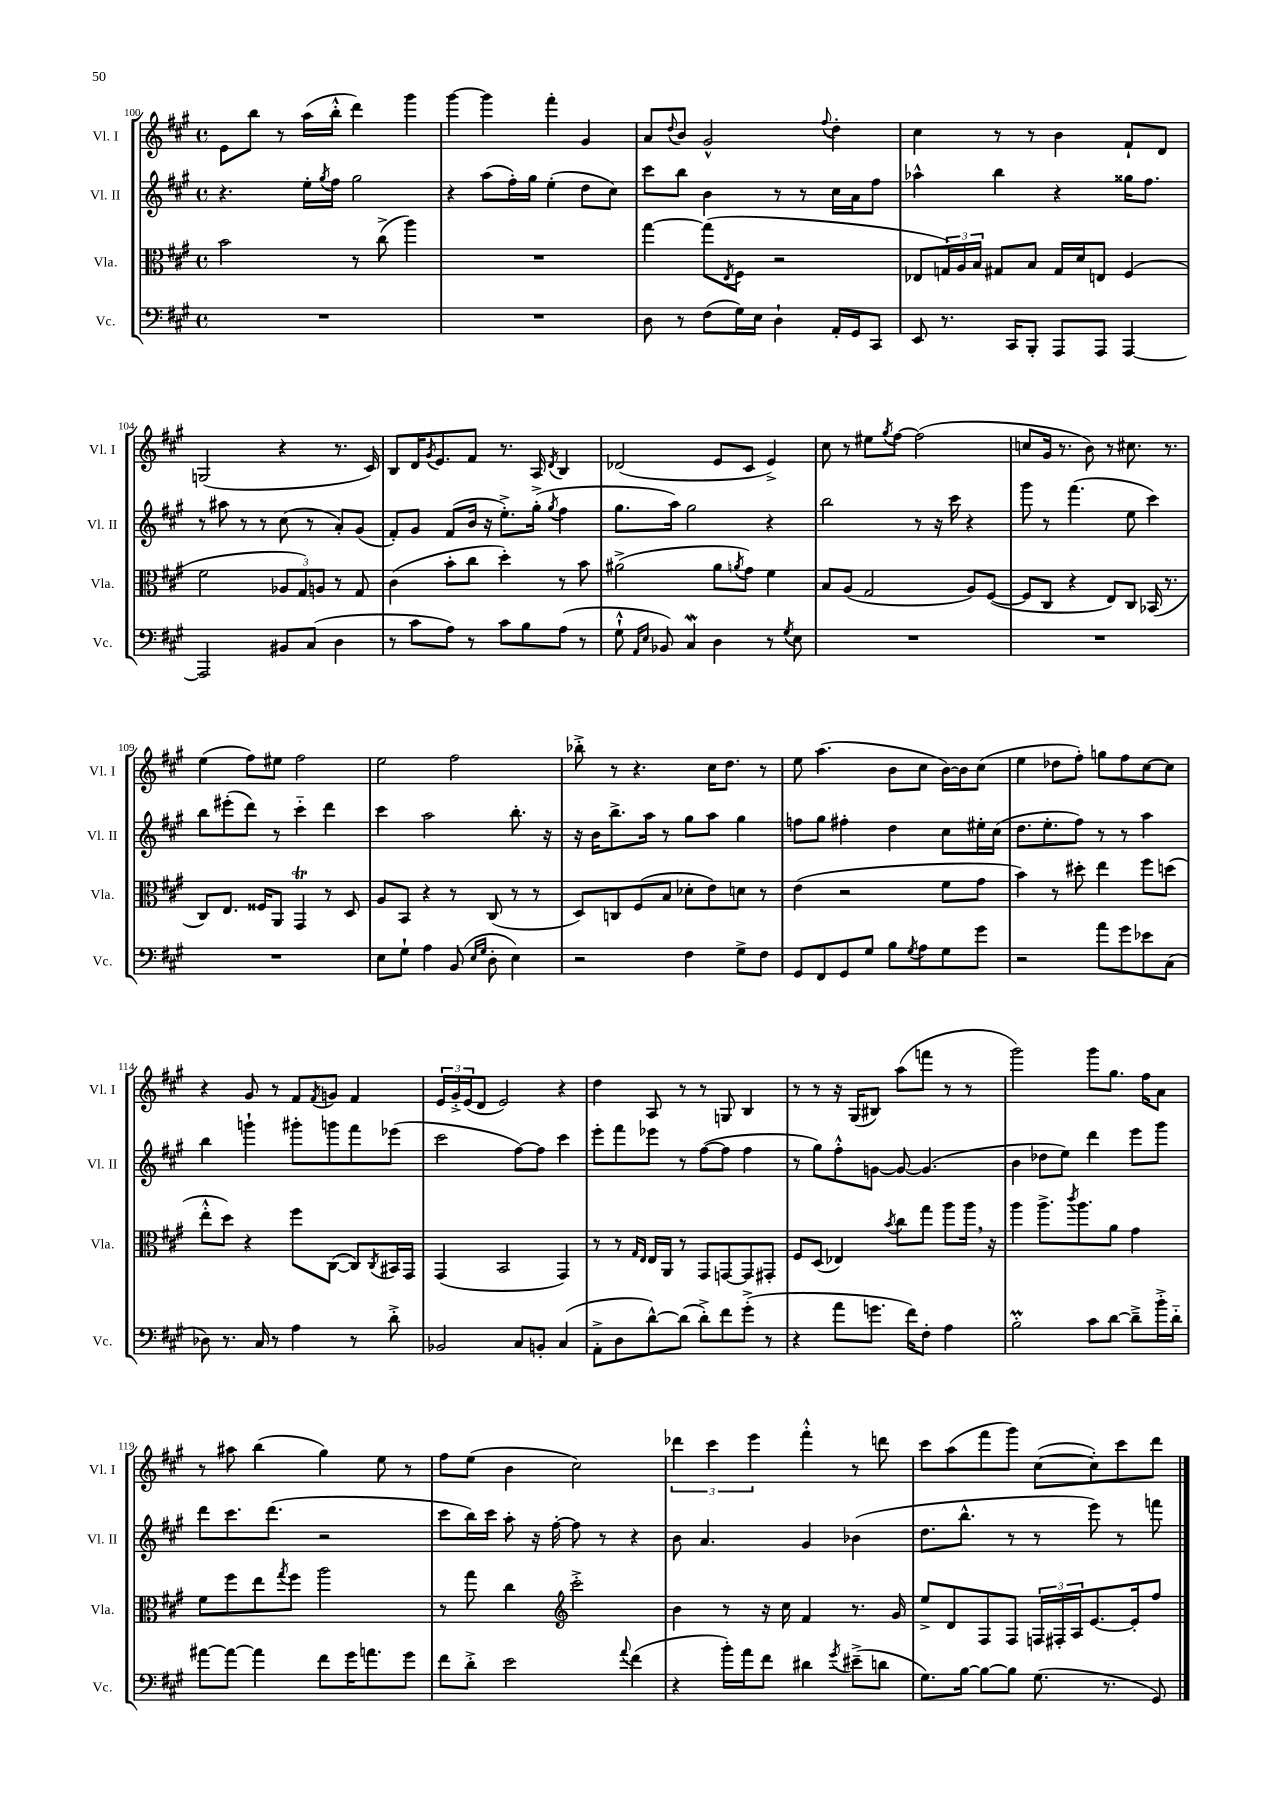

**kern	**kern	**kern	**kern
*staff4	*staff3	*staff2	*staff1
*clefF4	*clefC3	*clefG2	*clefG2
*k[f#c#g#]	*k[f#c#g#]	*k[f#c#g#]	*k[f#c#g#]
*M4/4	*M4/4	*M4/4	*M4/4
*met(c)	*met(c)	*met(c)	*met(c)
1r	2b\	4.r	8e\L
.	.	.	8bb\J
.	.	.	8r
.	.	16ee'\LL	(16aa\LL
.	.	8qgg#/	.
.	.	16ff#\JJ	16bb'^^\JJ
.	8r	2gg#\	4ddd\)
.	(8cc#^\	.	.
.	4aa\)	.	4ggg#\
=	=	=	=
1r	1r	4r	[4ggg#\
.	.	(8aa\L	4ggg#\]
.	.	16ff#'\L)	.
.	.	16gg#\JJ	.
.	.	(4ee'\	4fff#'\
.	.	8dd\L	4g#/
.	.	8cc#\J)	.
=	=	=	=
8D\	[4gg#\	8ccc#\L	8a/L
.	.	.	8qqdd/
8r	.	8bb\J	8b/J
(8F#\L	(8gg#\]L	4b\	2g#^^/
.	8qE/	.	.
16G#\L)	8F#\J	.	.
16E\JJ	.	.	.
4D`\	2r	8r	.
.	.	8r	.
.	.	.	8qqff#/
16AA'/LL	.	16cc#\LL	4dd'\
16GG#/J	.	16a\J	.
8CC#/J	.	8ff#\J	.
=	=	=	=
8EE/	8E-/L	4aa-^^\	4cc#\
8.r	24G/L)	.	.
.	24A/	.	.
.	24B/JJ	.	.
.	8G#/L	4bb\	8r
16CC#/LK	.	.	.
8BBB'/J	8B/J	.	8r
8AAA/L	16G#/LL	4r	4b\
.	16d/J	.	.
8AAA/J	8E/J	.	.
[4AAA/	(4F#/	16gg##\LK	8f#`/L
.	.	8.ff#\J	.
.	.	.	8d/J
=	=	=	=
2AAA/]	2f#\	8r	(2G/
.	.	8aa#\	.
.	.	8r	.
.	.	8r	.
8BB#/L	12A-/L	(8cc#\	4r
.	12G#/)	.	.
(8C#/J	.	8r	.
.	12A/J	.	.
4D\	8r	8a'/L)	8.r
.	8G#/	(8g#/J	.
.	.	.	16c#/)
=	=	=	=
8r	(4c#\	8f#'/L)	8B/L
8c#\L	.	8g#/J	16d/K
.	.	.	8qg#/
.	.	.	8.e/
8A\J)	8b'\L	(8f#/L	.
8r	8cc#\J	16b/Jk	8f#/J
.	.	16r	.
8c#\L	4dd'\)	8.ee'^\L)	8.r
8B\	.	.	.
.	.	(16gg#'^\Jk	16A/
.	.	8qgg#/	8qd/
(8A\J	8r	4ff#\	4B/
8r	8b\	.	.
=	=	=	=
8G#`^^\	(2a#^\	8.gg#\L	(2d-/
16qqAA/LL	.	.	.
16qqE/JJ	.	.	.
8BB-/)	.	.	.
.	.	16aa\Jk)	.
4C#/	.	2gg#\	.
4D\	8a#\L	.	8e/L
.	8qa/	.	.
.	8g#\J)	.	8c#/J
8r	4f#\	4r	4e^/)
8qG#/	.	.	.
8E\	.	.	.
=	=	=	=
1r	8B/L	2bb\	8cc#\
.	(8A/J	.	8r
.	2G#/	.	8ee#\L
.	.	.	8qgg#/
.	.	.	[8ff#\J
.	.	8r	(2ff#\]
.	.	16r	.
.	.	16ccc#\	.
.	8A/L)	4r	.
.	([8F#/J	.	.
=	=	=	=
1r	8F#/]L	8ggg#\	8cc/L
.	8C#/J	8r	16g#/Jk
.	.	.	8.r
.	4r	(4.fff#\	.
.	.	.	8b\)
.	8E/L)	.	8r
.	8C#/J	8ee\	8.cc#\
.	(16BB-/	4ccc#\)	.
.	8.r	.	8.r
=	=	=	=
1r	8C#/L)	8bb\L	(4ee\
.	8.E/J	(8eee#'\	.
.	.	8ddd\J)	8ff#\L)
.	16F##/LK	.	.
.	8AA/J	8r	8ee#\J
.	4GG#/	4ccc#'~\	2ff#\
.	8r	4ddd\	.
.	8D/	.	.
=	=	=	=
8E\L	8A/L	4ccc#\	2ee\
8G#`\J	8BB/J	.	.
4A\	4r	2aa\	.
(8BB/	8r	.	2ff#\
16qqE/LL	.	.	.
16qqG#/JJ	.	.	.
8D'\	(8C#/	.	.
4E\)	8r	8.bb'\	.
.	8r	.	.
.	.	16r	.
=	=	=	=
2r	8D/L)	16r	8bb-'^\
.	.	16b\LK	.
.	8C/	8.bb^\	8r
.	(8F#/	.	4.r
.	.	16aa\Jk	.
.	8B/J	8r	.
4F#\	8d-'\L	8gg#\L	.
.	8e\)	8aa\J	16cc#\LK
.	.	.	8.dd\J
8G#^\L	8d\J	4gg#\	.
8F#\J	8r	.	8r
=	=	=	=
8GG#/L	(4e\	8ff\L	8ee\
8FF#/	.	8gg#\J	(4.aa\
8GG#/	2r	4ff#'\	.
8G#/J	.	.	.
8B\L	.	4dd\	8b\L
8qG#/	.	.	.
8A\	.	.	8cc#\J
8G#\	8f#\L	8cc#\L	[16b\LL)
.	.	.	16b\]J
8g#\J	8g#\J	16ee#'\L	(8cc#\J
.	.	(16cc#\JJ	.
=	=	=	=
2r	4b\)	8.dd\L	4ee\
.	.	8.ee'\	.
.	8r	.	8dd-\L
.	8dd#'\	8ff#\J)	8ff#'\J)
8a\L	4ee\	8r	8gg\L
8g#\	.	8r	8ff#\
8e-\	8ff#\L	4aa\	[8cc#\
(8C#\J	(8dd\J	.	8cc#\]J
=	=	=	=
8D-\)	8ee'^^\L	4bb\	4r
8.r	8dd\J)	.	.
.	4r	4ggg`\	8g#/
16C#/	.	.	.
8r	.	.	8r
4A\	8ff#\L	8ggg#'\L	8f#/L
.	.	.	8qf#/
.	([8C#\J	8ggg\	8g/J
8r	8C#/]L)	8fff#\	4f#/
.	8qC#/	.	.
8d'^\	16BB#/L	(8eee-\J	.
.	16GG#/JJ	.	.
=	=	=	=
2BB-/	(4GG#/	2ccc#\	24e/LL
.	.	.	24g#'^/
.	.	.	(24e/J
.	.	.	8d/J
.	2BB/	.	2e/)
8C#/L	.	[8ff#\L)	.
8BB'/J	.	8ff#\]J	.
(4C#/	4GG#/)	4ccc#\	4r
=	=	=	=
8AA'^\L	8r	8eee'\L	4dd\
8D\	8r	8fff#\	.
.	16qqG#/LL	.	.
.	16qqE/JJ	.	.
[8d^^\)	16E/LL	8eee-\J	8A/
.	16AA/JJ	.	.
(8d\]J	8r	8r	8r
8d'^\L)	8GG#/L	([8ff#\L	8r
8f#\	[8GG/	8ff#\]J	8G/
(8g#'^\J	8GG/]	4ff#\	4B/
8r	8GG#'/J	.	.
=	=	=	=
4r	8F#/L	8r	8r
.	(8D/J	8gg#\L)	8r
8a\L	4E-/)	8ff#'^^\	16r
.	.	.	(16G#/LK
8.g\J	.	[8g\J	8B#/J)
.	8qb/	.	.
.	8cc#\L	8g/_	(8aa\L
16f#\LK)	.	.	.
8F#'\J	8gg#\J	(4.g/]	8fff\J
4A\	8aa\L	.	8r
.	16aa\Jk	.	8r
.	16r	.	.
=	=	=	=
2B'\	4aa\	4b\	2ggg#\)
.	8.aa^\L	8dd-\L	.
.	.	8ee\J)	.
.	8qccc#/	.	.
.	8.aa\	.	.
8c#\L	.	4ddd\	8ggg#\L
[8d\J	8a\J	.	8.gg#\J
8d~^\]L	4g#\	8eee\L	.
.	.	.	16ff#\LK
16b'^\L	.	8ggg#\J	8a\J
16d'~\JJ	.	.	.
=	=	=	=
[8a#\L	8f#\L	8ddd\L	8r
8a#\_J	8ff#\	8.ccc#\	8aa#\
4a#\]	8ee\	.	(4bb\
.	.	(8.ddd\J	.
.	8qgg#/	.	.
.	8ff#\J	.	.
8f#\L	2aa\	2r	4gg#\)
16g#\K	.	.	.
8.a\	.	.	.
.	.	.	8ee\
8g#\J	.	.	8r
=	=	=	=
8f#\L	8r	8ccc#\L	8ff#\L
8d'^\J	8gg#\	16bb\L)	(8ee\J
.	.	16ccc#\JJ	.
2e\	4cc#\	8aa'\	4b\
.	.	16r	.
.	.	[16ff#'\	.
*	*clefG2	*	*
.	2ccc#'^\	8ff#\]	2cc#\)
.	.	8r	.
8qqa/	.	.	.
(4f#\	.	4r	.
=	=	=	=
4r	4b\	8b\	6ddd-\
.	.	4.a/	.
.	.	.	6ccc#\
16b'\LL)	8r	.	.
16a\J	.	.	.
.	.	.	6eee\
8f#\J	16r	.	.
.	16cc#\	.	.
4d#\	4f#/	4g#/	4fff#'^^\
8qg#/	.	.	.
(8e#~^\L	8.r	(4b-\	8r
8d\J	.	.	8ddd\
.	16g#/	.	.
=	=	=	=
8.G#\L)	8ee^/L	8.dd\L	8ccc#\L
.	8d/	.	(8aa\
[16B\Jk	.	8.bb^^\J	.
8B\_L	8F#/	.	8fff#\
8B\]J	8F#/J	8r	8ggg#\J)
(8.G#\	24F/LL	8r	([8cc#\L
.	24F#'/	.	.
.	24A/J	.	.
.	[8.e/	8eee\)	8cc#'\])
8.r	.	.	.
.	.	8r	8ccc#\
.	16e'/]k	.	.
8GG#/)	8ff#/J	8fff\	8ddd\J
==	==	==	==
*-	*-	*-	*-
